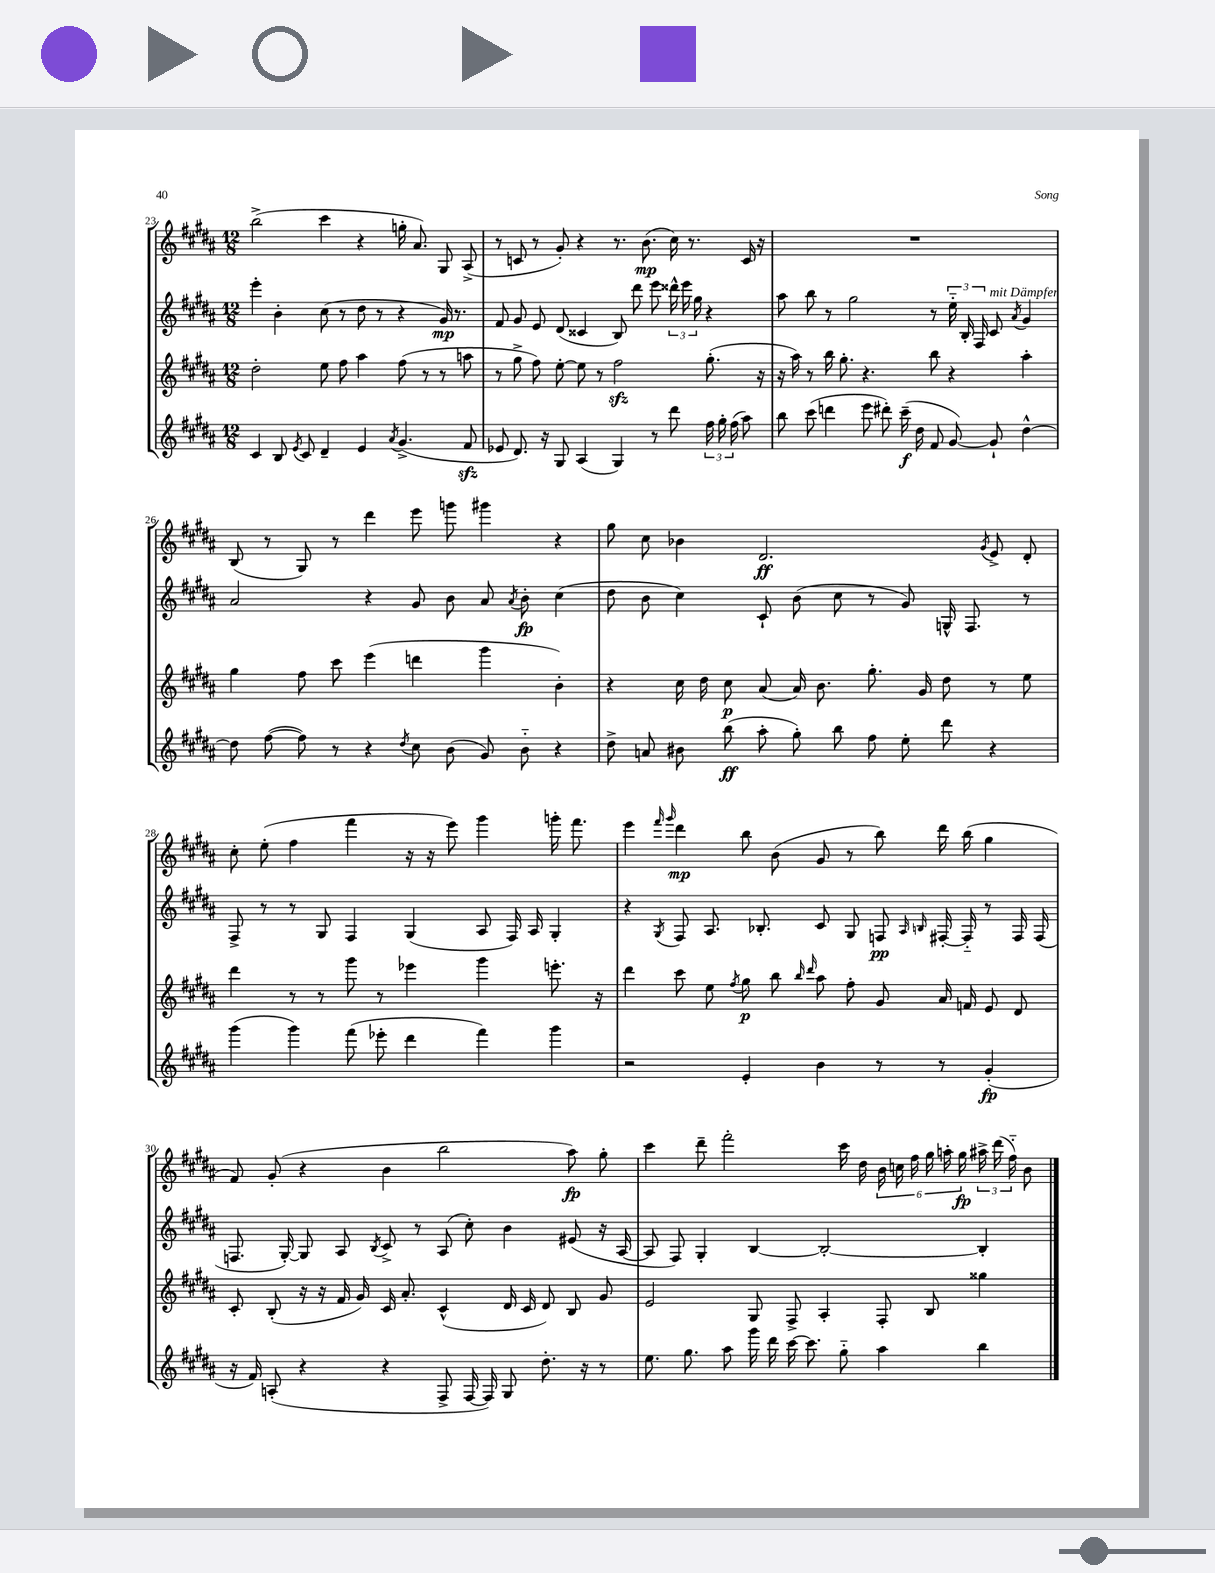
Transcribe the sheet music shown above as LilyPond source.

<<
\new StaffGroup <<
\new Staff = "s0" {
    \clef treble \key b \major \numericTimeSignature \time 12/8
    \autoBeamOff b''2->( cis'''4 r4 g''16-. ais'8.) gis8 ais8->( |
    r8 c'8 r8 gis'8-.) r4 r8. b'8.\mp( cis''16) r8. c'16 r16 |
    R1. |
    b8( r8 gis8) r8 dis'''4 e'''8 g'''8 gis'''4 r4 |
    gis''8 cis''8 bes'4 dis'2.\ff \acciaccatura { gis'8 } e'8-> dis'8-. |
    cis''8-. e''8-.( fis''4 fis'''4 r16 r16 e'''8) gis'''4 g'''16-. fis'''8. |
    e'''4 \grace { fis'''16 gis'''16 } dis'''4\mp b''8 b'8( gis'8 r8 b''8) dis'''16 b''16( gis''4 |
    fis'8) gis'8-.( r4 b'4 b''2 ais''8\fp) gis''8-. |
    cis'''4 dis'''8-- fis'''2-. cis'''16 dis''16 \tuplet 6/4 { b'16 c''16 fis''16 gis''16 a''16-. gis''16\fp } \tuplet 3/2 { ais''16-> dis'''16( fis''16-_) } b'8 \bar "|." |
}
\new Staff = "s1" {
    \clef treble \key b \major \numericTimeSignature \time 12/8
    \autoBeamOff e'''4-. b'4-. cis''8( r8 dis''8 r8 r4 gis'16\mp) r8. |
    fis'8 gis'8 e'8 dis'8( cisis'4 b8) dis'''8 e'''8 \tuplet 3/2 { disis'''16-^ e'''16 gis''16 } r4 |
    ais''8 b''8 r8 gis''2 r8 \tuplet 3/2 { e''16-_ b16-. fis16 } cis'8^\markup { \italic "mit Dämpfer" } \acciaccatura { ais'8 } gis'4 |
    ais'2 r4 gis'8 b'8 ais'8 \acciaccatura { ais'8 } b'8-.\fp cis''4( |
    dis''8 b'8 cis''4) cis'8-! b'8( cis''8 r8 gis'8) g16-^ fis8. r8 |
    fis8-> r8 r8 gis8 fis4 gis4( ais8 fis16) ais16 gis4-. |
    r4 \acciaccatura { gis8 } fis8 ais8. bes8.-. cis'8 gis8 f8\pp \grace { ais16 b16 } fis16~-. fis16-_ r8 fis16 fis16( |
    f8. gis16~-.) gis8 ais8 \acciaccatura { b8 } cis'8-> r8 ais8( cis''8-.) b'4 eis'8( r16 ais16~ |
    ais8 fis8) gis4-. b4~ b2~-. b4-. \bar "|." |
}
\new Staff = "s2" {
    \clef treble \key b \major \numericTimeSignature \time 12/8
    \autoBeamOff dis''2-. e''8 fis''8 ais''4 fis''8( r8 r8 a''8 |
    r8 gis''8-> fis''8) e''8~-. e''8 r8 fis''2\sfz gis''8.-.( r16 |
    r16 ais''16) r8 b''16 gis''8.-. r4. b''8 r4 ais''4-. |
    gis''4 fis''8 cis'''8 e'''4( d'''4 gis'''4 b'4-.) |
    r4 cis''16 dis''16 cis''8\p ais'8( ais'16) b'8. gis''8.-. gis'16 dis''8 r8 e''8 |
    dis'''4 r8 r8 gis'''8 r8 ees'''4 gis'''4 e'''8.-. r16 |
    dis'''4 cis'''8 e''8 \acciaccatura { fis''8 } gis''8\p b''8 \grace { b''16 dis'''16 } ais''8 fis''8-. gis'8 ais'16 f'16 e'8 dis'8 |
    cis'8-. b8-.( r16 r16 fis'16 gis'16) cis'16 ais'8.-. cis'4-^( dis'16 cis'16 dis'8) b8 gis'8 |
    e'2 gis8 fis8-> ais4-. fis8-. b8 gisis''4 \bar "|." |
}
\new Staff = "s3" {
    \clef treble \key b \major \numericTimeSignature \time 12/8
    \autoBeamOff cis'4 b8 \acciaccatura { e'8 } cis'8 dis'4-- e'4 \acciaccatura { ais'8 } gis'4.->( fis'8\sfz |
    ees'8 dis'8.) r16 gis8 ais4( gis4) r8 dis'''8 \tuplet 3/2 { fis''16 gis''16-. fis''16( } ais''8) |
    b''8 cis'''8( d'''4 e'''8 dis'''8-.) cis'''16--\f( dis''16 fis'8 gis'8~) gis'8-! dis''4~-^ |
    dis''8 fis''8~( fis''8) r8 r4 \acciaccatura { dis''8 } cis''8 b'8( gis'8) b'8-_ r4 |
    dis''8-> a'8 bis'8 b''8\ff( ais''8-. gis''8-.) b''8 fis''8 e''8-. dis'''8 r4 |
    gis'''4( gis'''4) fis'''8( ees'''8-. dis'''4 fis'''4) gis'''4 |
    r2 e'4-. b'4 r8 r8 gis'4-.\fp( |
    r16 fis'16) a8-.( r4 r4 fis8-> fis16~ fis16) gis8 dis''8.-. r16 r8 |
    e''8. gis''8. ais''8 gis'''16 dis'''16 cis'''16~ cis'''8. gis''8-_ ais''4 b''4 \bar "|." |
}
>>
>>
\layout { \context { \Score currentBarNumber = #23 } }
